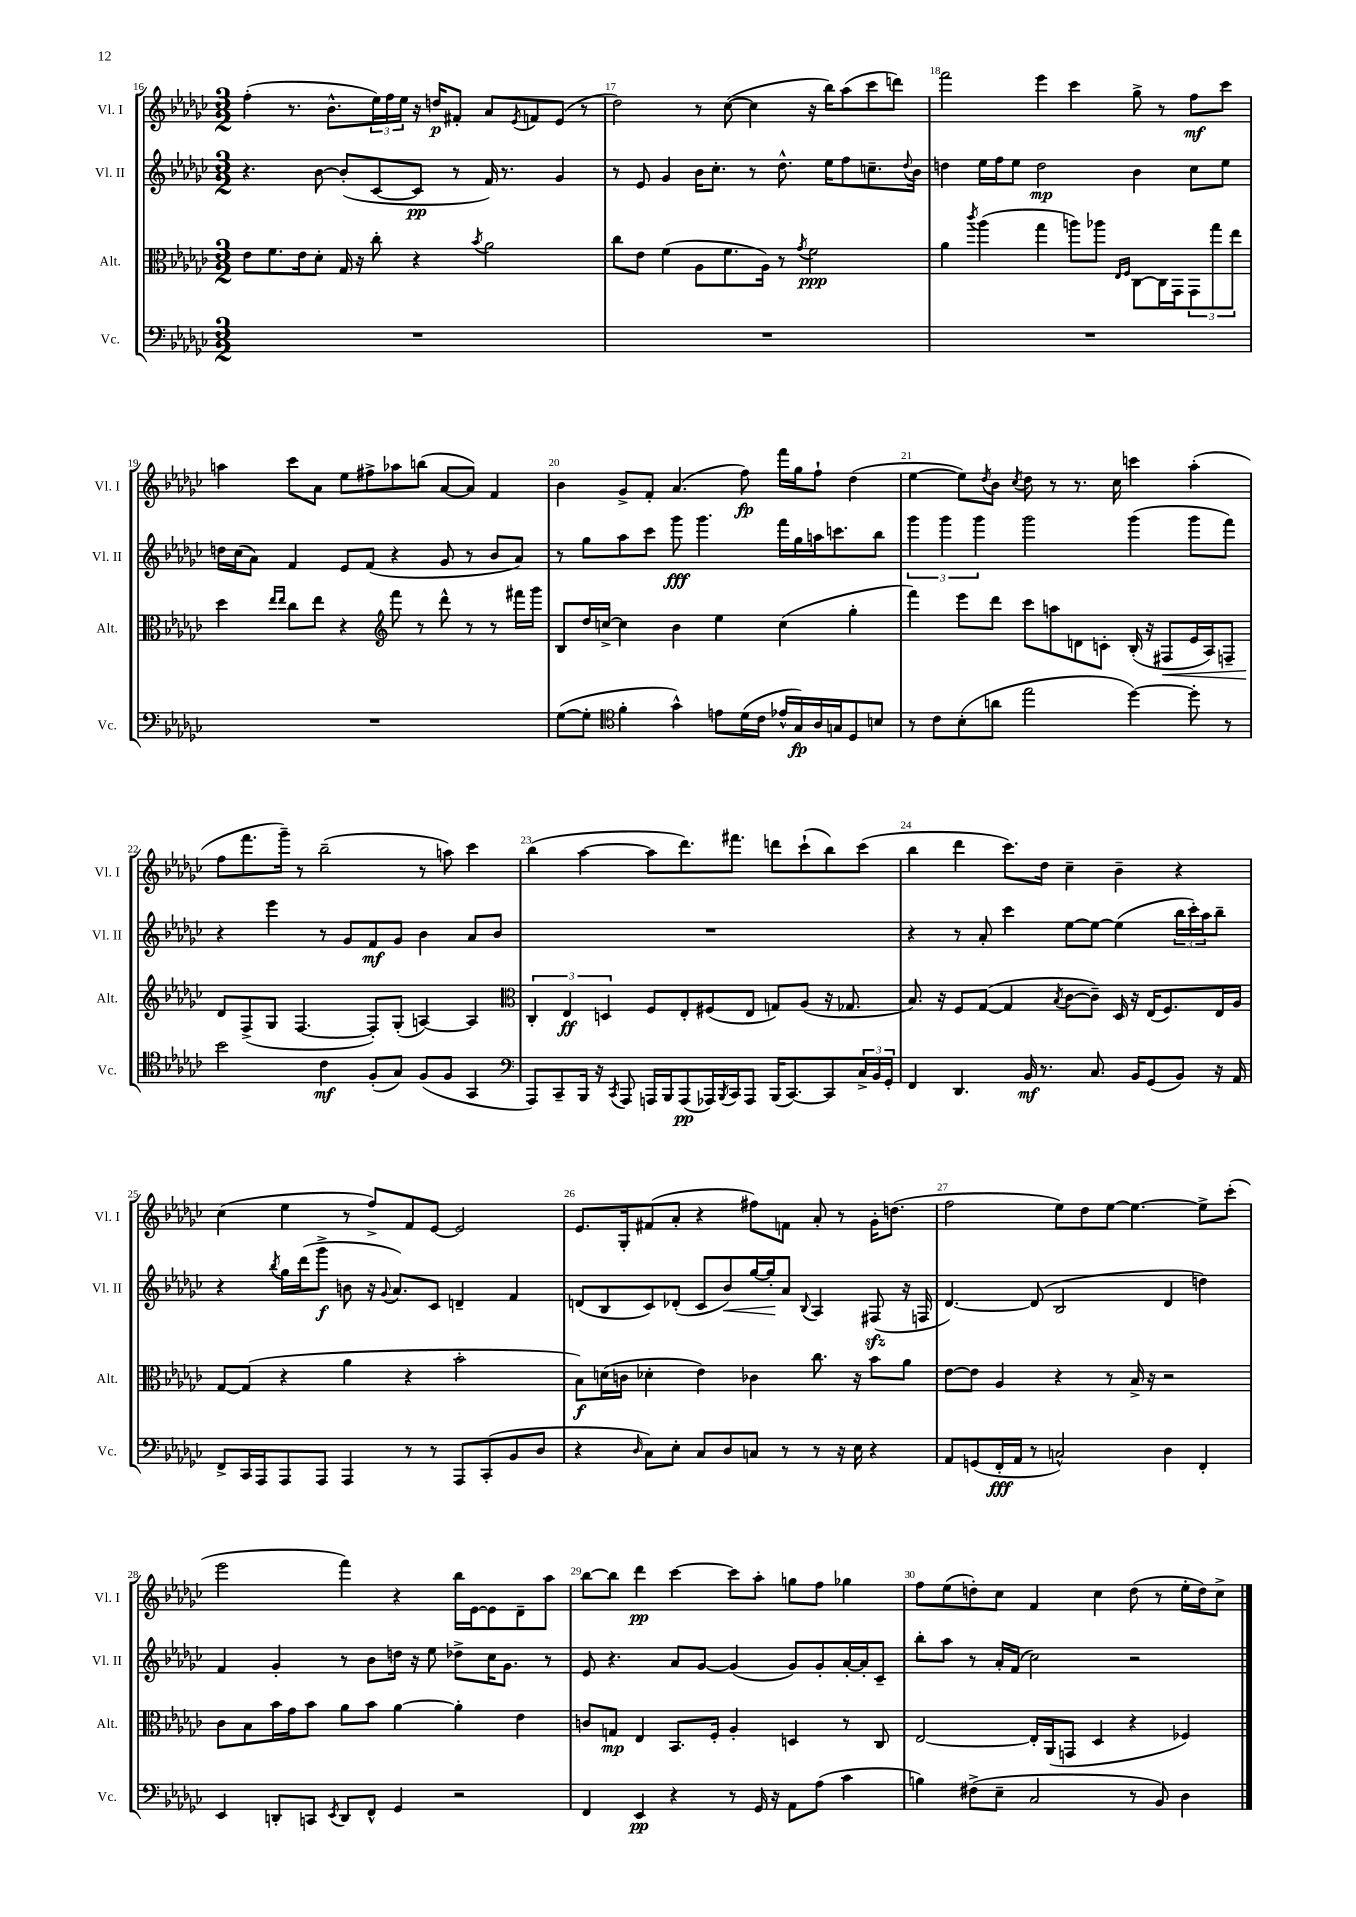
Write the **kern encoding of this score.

**kern	**dynam	**kern	**dynam	**kern	**dynam	**kern	**dynam
*part4	*part4	*part3	*part3	*part2	*part2	*part1	*part1
*staff4	*staff4	*staff3	*staff3	*staff2	*staff2	*staff1	*staff1
*I"Vc.	*	*I"Alt.	*	*I"Vl. II	*	*I"Vl. I	*
*I'Vc.	*	*I'Alt.	*	*I'Vl. II	*	*I'Vl. I	*
*clefF4	*	*clefC3	*	*clefG2	*	*clefG2	*
*k[b-e-a-d-g-c-]	*	*k[b-e-a-d-g-c-]	*	*k[b-e-a-d-g-c-]	*	*k[b-e-a-d-g-c-]	*
*M3/2	*	*M3/2	*	*M3/2	*	*M3/2	*
=16	=16	=16	=16	=16	=16	=16	=16
1.r	.	8e-\L	.	4.r	.	(4ff'\	.
.	.	8.f\	.	.	.	.	.
.	.	.	.	.	.	8.r	.
.	.	16e-\k	.	.	.	.	.
.	.	8d-'\J	.	[8b-\	.	.	.
.	.	.	.	.	.	8.b-^^\L	.
.	.	16G-/	.	(8b-'/L]	.	.	.
.	.	16r	.	.	.	.	.
.	.	8cc-'\	.	[8c-/	.	24ee-\L)	.
.	.	.	.	.	.	24ff\	.
.	.	.	.	.	.	24ee-\JJ	.
.	.	4r	.	8c-/J]	pp	16r	.
.	.	.	.	.	.	16ddn/KL	p
.	.	.	.	8r	.	8f#X'/J	.
.	.	8qb-/	.	.	.	.	.
.	.	2a-\	.	16f/)	.	8a-/L	.
.	.	.	.	8.r	.	.	.
.	.	.	.	.	.	8qe-/	.
.	.	.	.	.	.	8fn/	.
.	.	.	.	4g-/	.	(8e-/J	.
.	.	.	.	.	.	8r	.
=17	=17	=17	=17	=17	=17	=17	=17
1.r	.	8cc-\L	.	8r	.	2dd-\)	.
.	.	8e-\J	.	8e-/	.	.	.
.	.	(4f\	.	4g-/	.	.	.
.	.	8A-\L	.	16b-\KL	.	8r	.
.	.	.	.	8.cc-'\J	.	.	.
.	.	8.f\	.	.	.	([8cc-\	.
.	.	.	.	8r	.	4cc-\]	.
.	.	16A-\Jk)	.	.	.	.	.
.	.	8r	.	8.dd-^^\	.	.	.
.	.	8qg-/	.	.	.	.	.
.	.	2f\	ppp	.	.	16r	.
.	.	.	.	16ee-\KL	.	16bb-\KL)	.
.	.	.	.	8ff\	.	(8aa-\	.
.	.	.	.	8.ccn~\	.	8ccc-\	.
.	.	.	.	.	.	8dddn\J)	.
.	.	.	.	8qqdd-/	.	.	.
.	.	.	.	16b-\Jk	.	.	.
=18	=18	=18	=18	=18	=18	=18	=18
1.r	.	4a-\	.	4ddn\	.	2fff\	.
.	.	8qccc-/	.	.	.	.	.
.	.	(4aa-\	.	16ee-\LL	.	.	.
.	.	.	.	16ff\J	.	.	.
.	.	.	.	8ee-\J	.	.	.
.	.	4gg-\	.	2dd\	mp	4eee-\	.
.	.	8aan\L)	.	.	.	4ccc-\	.
.	.	8aa-X\J	.	.	.	.	.
.	.	16qqE-/LL	.	.	.	.	.
.	.	16qqF/JJ	.	.	.	.	.
.	.	[8C-\L	.	4b-\	.	8gg-^\	.
.	.	16C-\L]	.	.	.	8r	.
.	.	16GG-\J	.	.	.	.	.
.	.	12GG-\	.	8cc-\L	.	8ff\L	mf
.	.	12gg-\	.	.	.	.	.
.	.	.	.	8ee-\J	.	8ccc-\J	.
.	.	12ee-\J	.	.	.	.	.
!!LO:LB:g=z
=19	=19	=19	=19	=19	=19	=19	=19
1.r	.	4dd-\	.	16ddn\LL	.	4aan\	.
.	.	.	.	(16cc-\J	.	.	.
.	.	.	.	8a-\J)	.	.	.
.	.	16qqee-/LL	.	.	.	.	.
.	.	16qqee-/JJ	.	.	.	.	.
.	.	8cc-\L	.	4f/	.	8ccc-\L	.
.	.	8ee-\J	.	.	.	8a-\J	.
.	.	4r	.	8e-/L	.	8ee-\L	.
.	.	.	.	(8f/J	.	8ff#X^\	.
*	*	*clefG2	*	*	*	*	*
.	.	8fff\	.	4r	.	8aa-X\	.
.	.	8r	.	.	.	(8bbn\J	.
.	.	8ddd-^^\	.	8g-/	.	[8a-/L	.
.	.	8r	.	8r	.	8a-/J])	.
.	.	8r	.	8b-/L	.	4f/	.
.	.	16fff#X\LL	.	8a-/J)	.	.	.
.	.	16ggg-\JJ	.	.	.	.	.
=20	=20	=20	=20	=20	=20	=20	=20
([8G-\L	.	8B-/L	.	8r	.	4b-\	.
8G-'\J]	.	16dd-/L	.	8gg-\L	.	.	.
.	.	[16ccn^/JJ	.	.	.	.	.
*clefC4	*	*	*	*	*	*	*
4f'\	.	4cc\]	.	8aa-\	.	8g-^/L	.
.	.	.	.	8ccc-\J	.	8f'/J	.
4g-^^\)	.	4b-\	.	8ggg-\	fff	(4.a-/	.
.	.	.	.	4.ggg-\	.	.	.
8en\L	.	4ee-\	.	.	.	.	.
(16d-\L	.	.	.	.	.	8ff\)	fp
16c-\JJ	.	.	.	.	.	.	.
16e-X^^/LL	.	(4cc\	.	16fff\LL	.	16fff\LL	.
16G-/)	fp	.	.	16gg-\	.	16gg-\J	.
16A-/	.	.	.	16aan\J	.	8ff`\J	.
16Gn/J	.	.	.	8.cccn\	.	.	.
8D-/	.	4gg-'\	.	.	.	(4dd-\	.
8Bn/J	.	.	.	8bb-\J	.	.	.
=21	=21	=21	=21	=21	=21	=21	=21
8r	.	4fff\)	.	6ggg-\	.	[4ee-\	.
8c-\L	.	.	.	.	.	.	.
.	.	.	.	6ggg-\	.	.	.
(8B-'\	.	8eee-\L	.	.	.	8ee-\L])	.
.	.	.	.	6ggg-\	.	.	.
.	.	.	.	.	.	8qdd-/	.
8an\J	.	8ddd-\J	.	.	.	8b-\J	.
.	.	.	.	.	.	8qcc-/	.
2ee-\	.	8ccc-\L	.	2ggg-\	.	8dd-\	.
.	.	8aan\	.	.	.	8r	.
.	.	8dn\	.	.	.	8.r	.
.	.	8cn'\J	.	.	.	.	.
.	.	.	.	.	.	16cc-\	.
[4dd-\)	.	(16B-'/	.	(4ggg-\	.	4cccn\	.
.	.	16r	.	.	.	.	.
!	!	!	!LO:HP:b	!	!	!	!
.	.	8F#X/L	<	.	.	.	.
8dd-'\]	.	16e-/L	.	8ggg-\L	.	(4aa-'\	.
.	.	16A-/J)	.	.	.	.	.
8r	.	8Fn~/J	.	8fff\J)	.	.	.
!!LO:LB:g=z
=22	=22	=22	=22	=22	=22	=22	=22
2b-\	.	8d-/L	.	4r	.	8ff\L	.
.	.	(8F^/	[	.	.	8.fff\	.
.	.	8G-/J	.	4eee-\	.	.	.
.	.	.	.	.	.	16ggg-~\Jk)	.
.	.	[4.F/	.	.	.	8r	.
4c-\	mf	.	.	8r	.	(2bb-~\	.
.	.	.	.	8g-/L	.	.	.
(8F'/L	.	8F'/L])	.	8f/	mf	.	.
8G-/J)	.	(8G-'/J	.	8g-/J	.	.	.
(8F/L	.	[4An/)	.	4b-\	.	8r	.
8F/J	.	.	.	.	.	8aan\)	.
4GG-/	.	4A/]	.	8a-/L	.	4ccc-\	.
.	.	.	.	8b-/J	.	.	.
=23	=23	=23	=23	=23	=23	=23	=23
*clefF4	*	*clefC3	*	*	*	*	*
8AAA-/L)	.	6C-'/	.	1.r	.	(4bb-\	.
8CC-~/	.	.	.	.	.	.	.
.	.	6E-/	ff	.	.	.	.
16BBB-/Jk	.	.	.	.	.	[4aa-\	.
16r	.	.	.	.	.	.	.
.	.	6Dn/	.	.	.	.	.
8qCC-/	.	.	.	.	.	.	.
8AAA-/	.	.	.	.	.	.	.
16AAAn/LL	.	8F/L	.	.	.	8aa-\L]	.
16BBB-/J	.	.	.	.	.	.	.
(8AAA/	pp	8E-'/	.	.	.	8.ddd-\)	.
16AAA-X/L)	.	(8F#X/	.	.	.	.	.
8qBBB-/	.	.	.	.	.	.	.
16CC-/J	.	.	.	.	.	8.fff#X\J	.
8AAA-/J	.	8E-/J	.	.	.	.	.
(16BBB-/KL	.	8Gn/L)	.	.	.	8dddn\L	.
[8.CC-/)	.	.	.	.	.	.	.
.	.	(8A-/J	.	.	.	(8ccc-`\	.
8CC-/]	.	16r	.	.	.	8bb-\)	.
.	.	8.G-X/	.	.	.	.	.
24C-^/L	.	.	.	.	.	(8ccc-\J	.
24BB-/	.	.	.	.	.	.	.
24GG-'/JJ	.	.	.	.	.	.	.
=24	=24	=24	=24	=24	=24	=24	=24
4FF/	.	8.B-/)	.	4r	.	4bb-\	.
.	.	16r	.	.	.	.	.
4.DD-/	.	8F/L	.	8r	.	4ddd-\	.
.	.	([8G-/J	.	8a-'/	.	.	.
.	.	4G-/]	.	4ccc-\	.	8.ccc-\L)	.
16BB-/	mf	.	.	.	.	.	.
8.r	.	.	.	.	.	16dd-\Jk	.
.	.	8qB-/	.	.	.	.	.
.	.	[8c-\L	.	[8ee-\L	.	4cc-~\	.
8.C-/	.	8c-~\J])	.	8ee-\J_	.	.	.
.	.	16D-/	.	(4ee-\]	.	4b-~\	.
16BB-/KL	.	16r	.	.	.	.	.
(8GG-/	.	(16E-/KL	.	.	.	.	.
.	.	8.F/)	.	.	.	.	.
8BB-/J)	.	.	.	24bb-\LL	.	4r	.
.	.	.	.	24ccc-'\)	.	.	.
.	.	.	.	24aa-\J	.	.	.
16r	.	16E-/L	.	8bb-~\J	.	.	.
16AA-/	.	16A-/JJ	.	.	.	.	.
!!LO:LB:g=z
=25	=25	=25	=25	=25	=25	=25	=25
8FF^/L	.	[8G-/L	.	4r	.	(4cc-\	.
16CC-/L	.	(8G-/J]	.	.	.	.	.
16AAA-/J	.	.	.	.	.	.	.
.	.	.	.	8qbb-/	.	.	.
8AAA-/	.	4r	.	16gg-\LL	.	4ee-\	.
.	.	.	.	(16ddd-\J	.	.	.
8AAA-/J	.	.	.	8ggg-^\J	f	.	.
4AAA-/	.	4a-\	.	8bn\	.	8r	.
.	.	.	.	16r	.	8ff^/L)	.
.	.	.	.	8qqg-/	.	.	.
.	.	.	.	8.a-/L)	.	.	.
8r	.	4r	.	.	.	8f/	.
8r	.	.	.	8c-/J	.	[8e-/J	.
8AAA-/L	.	2b-'\	.	4dn~/	.	2e-/]	.
(8CC-'/	.	.	.	.	.	.	.
8BB-/	.	.	.	4f/	.	.	.
8D-/J	.	.	.	.	.	.	.
=26	=26	=26	=26	=26	=26	=26	=26
4r	.	8B-\L)	f	(8dn/L	.	8.e-/L	.
.	.	(16dn\L	.	8B-/	.	.	.
.	.	16cn\JJ	.	.	.	16G-'/k	.
16qqD-/	.	.	.	.	.	.	.
8C-\L)	.	4d-X'\	.	8c-/)	.	(8f#X/	.
8E-'\J	.	.	.	(8d-X'/J	.	8a-'/J	.
8C-/L	.	4e-\)	.	8c-/L	.	4r	.
!	!	!	!	!	!LO:HP:b	!	!
8D-/	.	.	.	8b-/)	<	.	.
8Cn/J	.	4c-X\	.	[16gg-/L	.	8ff#X\L)	.
.	.	.	.	16gg-'/J]	.	.	.
8r	.	.	.	8a-/J	[	8fn\J	.
.	.	.	.	8qqB-/	.	.	.
8r	.	8.cc-\	.	4A-/	.	8a-'/	.
16r	.	.	.	.	.	8r	.
16E-\	.	16r	.	.	.	.	.
4r	.	8b-\L	.	(8F#Xzz/	.	16g-'\KL	.
.	.	.	.	.	.	(8.ddn\J	.
.	.	8a-\J	.	16r	.	.	.
.	.	.	.	16Fn/	.	.	.
=27	=27	=27	=27	=27	=27	=27	=27
8AA-/L	.	[8e-\L	.	[4.d-/)	.	2ff\	.
(8GGn/	.	8e-\J]	.	.	.	.	.
16FF'/L	fff	4A-/	.	.	.	.	.
16AA-/JJ	.	.	.	.	.	.	.
8r	.	.	.	(8d-/]	.	.	.
2Cn^^/)	.	4r	.	2B-/	.	8ee-\L)	.
.	.	.	.	.	.	8dd-\	.
.	.	8r	.	.	.	[8ee-\J	.
.	.	16B-^/	.	.	.	4.ee-\_	.
.	.	16r	.	.	.	.	.
4D-\	.	2r	.	4d-/	.	.	.
4FF'/	.	.	.	4ddn\)	.	8ee-^\L]	.
.	.	.	.	.	.	(8ccc-'\J	.
!!LO:LB:g=z
=28	=28	=28	=28	=28	=28	=28	=28
4EE-/	.	8c-\L	.	4f/	.	2eee-\	.
.	.	8B-\	.	.	.	.	.
8DDn'/L	.	16b-\L	.	4g-'/	.	.	.
.	.	16g-\J	.	.	.	.	.
8CCn/J	.	8b-\J	.	.	.	.	.
8qEE-/	.	.	.	.	.	.	.
8DD/L	.	8a-\L	.	8r	.	4fff\)	.
8FF^^/J	.	8b-\J	.	8b-\L	.	.	.
4GG-/	.	[4a-\	.	16ddn\Jk	.	4r	.
.	.	.	.	16r	.	.	.
.	.	.	.	8ee-\	.	.	.
2r	.	4a-'\]	.	8dd-X^\L	.	16bb-\LL	.
.	.	.	.	.	.	[16e-\J	.
.	.	.	.	16cc-\K	.	8e-\]	.
.	.	.	.	8.g-\J	.	.	.
.	.	4e-\	.	.	.	8d-~\	.
.	.	.	.	8r	.	8aa-\J	.
=29	=29	=29	=29	=29	=29	=29	=29
4FF/	.	8cn/L	.	8e-/	.	[8bb-\L	.
.	.	8Gn/J	mp	4.r	.	8bb-\J]	.
4EE-/	pp	4E-/	.	.	.	4ddd-\	pp
4r	.	8.BB-/L	.	8a-/L	.	[4ccc-\	.
.	.	.	.	[8g-/J	.	.	.
.	.	16F'/Jk	.	.	.	.	.
8r	.	4A-'/	.	(4g-/]	.	8ccc-\L]	.
16GG-/	.	.	.	.	.	8aa-'\J	.
16r	.	.	.	.	.	.	.
8AA-\L	.	4Dn/	.	8g-/L)	.	8ggn\L	.
(8A-\J	.	.	.	8g-'/	.	8ff\J	.
4c-\	.	8r	.	[16a-'/L	.	4gg-X\	.
.	.	.	.	16a-'/J]	.	.	.
.	.	8C-/	.	8c-~/J	.	.	.
=30	=30	=30	=30	=30	=30	=30	=30
4Bn\)	.	[2E-/	.	8bb-'\L	.	8ff\L	.
.	.	.	.	8aa-\J	.	(8ee-\	.
(8F#X^\L	.	.	.	8r	.	8ddn'\)	.
8E-~\J	.	.	.	16a-'/LL	.	8cc-\J	.
.	.	.	.	(16f/JJ	.	.	.
2C-/	.	16E-'/LL]	.	2cc-\)	.	4f/	.
.	.	(16AA-/J	.	.	.	.	.
.	.	8GGn/J	.	.	.	.	.
.	.	4D-/	.	.	.	4cc-\	.
8r	.	4r	.	2r	.	(8dd\	.
8BB-/)	.	.	.	.	.	8r	.
4D-\	.	4F-X/)	.	.	.	16ee-'\LL	.
.	.	.	.	.	.	16dd\J)	.
.	.	.	.	.	.	8cc-^\J	.
==	==	==	==	==	==	==	==
*-	*-	*-	*-	*-	*-	*-	*-
